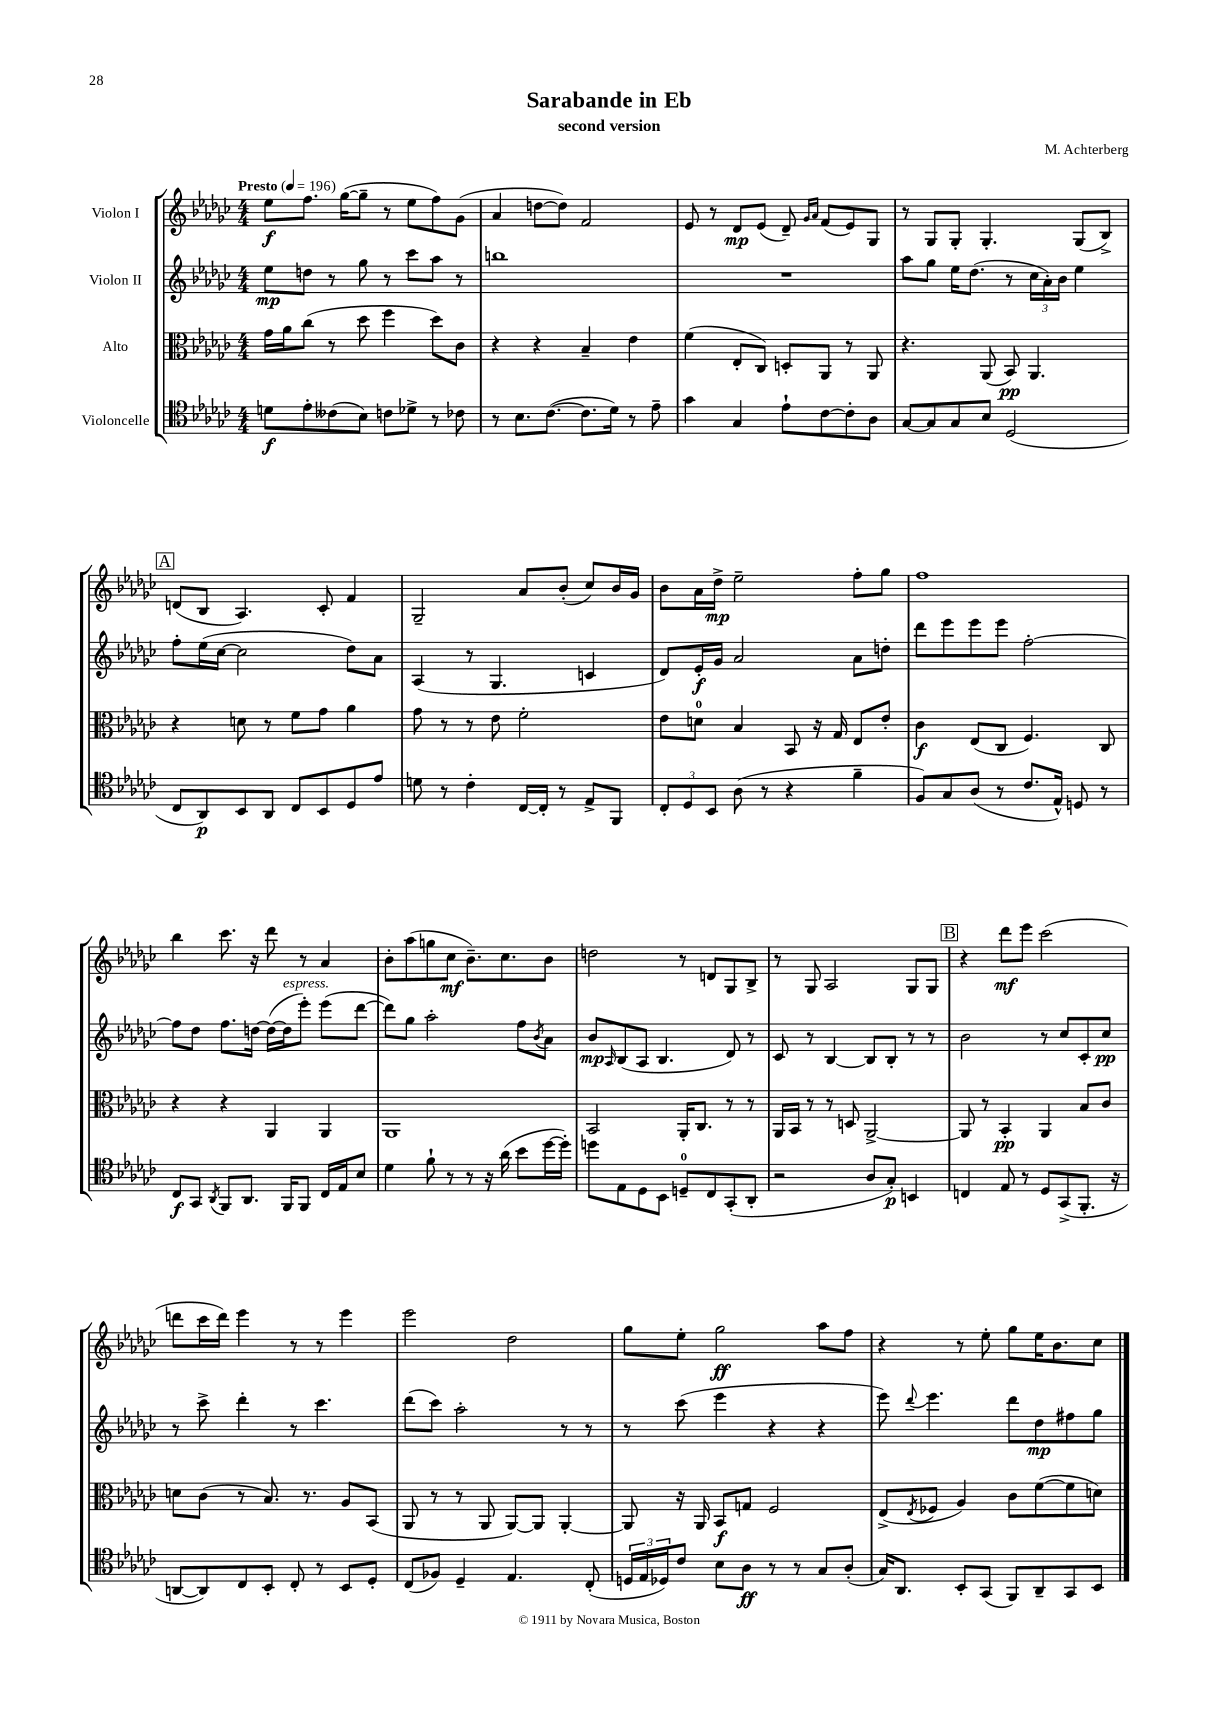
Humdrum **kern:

**kern	**kern	**kern	**kern
*staff4	*staff3	*staff2	*staff1
*clefC4	*clefC3	*clefG2	*clefG2
*k[b-e-a-d-g-c-]	*k[b-e-a-d-g-c-]	*k[b-e-a-d-g-c-]	*k[b-e-a-d-g-c-]
*M4/4	*M4/4	*M4/4	*M4/4
*MM196	*MM196	*MM196	*MM196
8d	16g-	8ee-	8ee-
.	16a-	.	.
8e-'	(8cc-	8dd	8.ff
(8c--	8r	8r	.
.	.	.	([16gg-
8B-)	8dd-	8gg-	8gg-~]
8c	4ff	8r	8r
8d-^	.	8ccc-	8ee-
8r	8dd-)	8aa-	8ff)
8c-	8c-	8r	(8g-
=	=	=	=
8r	4r	1bb	4a-
8.B-	.	.	.
.	4r	.	[8dd
([8.c-	.	.	.
.	.	.	8dd])
8.c-]	4B-~	.	2f
16d-)	.	.	.
8r	4e-	.	.
8e-~	.	.	.
=	=	=	=
4g-	(4f	1r	8e-
.	.	.	8r
4G-	8E-'	.	8d-
.	8C-)	.	(8e-
8e-`	8D'	.	8d-~)
.	.	.	16qqg-
.	.	.	16qqa-
[8c-	8AA-	.	(8f
8c-']	8r	.	8e-)
8A-	8AA-	.	8G-
=	=	=	=
[8G-	4.r	8aa-	8r
8G-]	.	8gg-	8G-
8G-	.	16ee-	8G-'
.	.	(8.dd-	.
8B-	(8AA-	.	4.G-'
(2D-	8BB-)	8r	.
.	4.AA-	24cc-	.
.	.	24a-')	.
.	.	24b-	.
.	.	4ee-	(8G-
.	.	.	8B-^)
=	=	=	=
8C-	4r	8ff'	(8d
8AA-)	.	(16ee-	8B-
.	.	[16cc-	.
8BB-	8d	2cc-]	4.A-)
8AA-	8r	.	.
8C-	8f	.	.
8BB-	8g-	.	8c-'
8D-	4a-	8dd-)	4f
8e-	.	8a-	.
=	=	=	=
8d	8g-	(4A-	2G-~
8r	8r	.	.
4c-'	8r	8r	.
.	8e-	4.G-	.
[16C-	2f'	.	8a-
16C-']	.	.	.
8r	.	.	(8b-'
8E-^	.	4c	8cc-)
8FF	.	.	16b-
.	.	.	16g-
=	=	=	=
12C-'	8e-	8d-)	8b-
12D-	.	.	.
.	8d	16e-'	16a-
12BB-	.	.	.
.	.	16g-	16dd-^
(8A-	4B-	2a-	2ee-~
8r	.	.	.
4r	8BB-	.	.
.	16r	.	.
.	16G-	.	.
4f~	8E-	8a-	8ff'
.	8e-'	8dd'	8gg-
=	=	=	=
8F)	4c-	8ddd-	1ff
8G-	.	8eee-	.
(8A-	(8E-	8eee-	.
8r	8C-	8eee-	.
8.c-	4.F)	[2ff'	.
16E-^^)	.	.	.
8D	.	.	.
8r	8C-	.	.
=	=	=	=
8C-	4r	8ff]	4bb-
8GG-	.	8dd-	.
8qAA-	.	.	.
8FF	4r	8.ff	8.ccc-
8.AA-	.	.	.
.	.	[16dd	16r
.	4AA-	(16dd_	8ddd-
16FF	.	16dd]	.
8FF	.	8eee-')	8r
16C-	4AA-	(8eee-	4a-
16E-	.	.	.
8B-	.	[8ddd-	.
=	=	=	=
4d-	1AA-	8ddd-])	8b-'
.	.	8gg-	(8aa-
8f`	.	2aa-'	8gg
8r	.	.	8cc-
8r	.	.	8.b-~)
16r	.	.	.
(16a-	.	.	8.cc-
8b-	.	8ff	.
.	.	8qb-	.
[16dd-	.	8a-	8b-
16dd-'])	.	.	.
=	=	=	=
8dd	2BB-	8b-	2dd
.	.	16qqA-	.
8E-	.	(8B-	.
8D-	.	8A-	.
8BB-	.	4.B-	.
8D~	16AA-'	.	8r
.	8.C-	.	.
8C-	.	.	8d
(8GG-'	8r	8d-)	8G-
8AA-'	8r	8r	8B-^
=	=	=	=
2r	16AA-	8c-	8r
.	16BB-	.	.
.	8r	8r	8G-
.	8r	[4B-	2A-
.	8D	.	.
8A-	[2AA-^	8B-]	.
8G-')	.	8B-'	.
4BB	.	8r	8G-
.	.	8r	8G-
=	=	=	=
4C	8AA-]	2b-	4r
.	8r	.	.
8E-	4BB-'	.	8ddd-
8r	.	.	8eee-
8D-	4AA-	8r	(2ccc-
(8GG-^	.	8cc-	.
8.FF'	8B-	8c-'	.
.	8c-	8cc-	.
16r	.	.	.
=	=	=	=
[8AA	8d	8r	8ddd
8AA])	(8c-	8ccc-^	16ccc-
.	.	.	16ddd)
8C-	8r	4ddd-'	4eee-
8BB-'	8.B-)	.	.
8C-'	.	8r	8r
.	8.r	.	.
8r	.	4.ccc-	8r
8BB-	8A-	.	4eee-
8D-'	(8BB-	.	.
=	=	=	=
(8C-	8AA-	(8ddd-	2eee-
8F-)	8r	8ccc-)	.
4D-~	8r	2aa-'	.
.	8AA-	.	.
4.E-	[8AA-)	.	2dd-
.	8AA-]	.	.
.	[4AA-'	8r	.
(8C-'	.	8r	.
=	=	=	=
24D	8AA-]	8r	8gg-
24E-	.	.	.
24D-)	.	.	.
8c-	16r	(8ccc-	8ee-'
.	16AA-	.	.
8B-	8BB-	4eee-	2gg-
8A-	8G	.	.
8r	2F	4r	.
8r	.	.	.
8G-	.	4r	8aa-
(8A-'	.	.	8ff
=	=	=	=
16G-)	(8E-^	8eee-)	4r
8.AA-	.	.	.
.	8qE-	8qqddd-	.
.	8F-	4.eee-	.
8BB-'	4A-)	.	8r
(8GG-	.	.	8ee-'
8FF)	8c-	8ddd-	8gg-
8AA-~	([8f	8dd-	16ee-
.	.	.	8.b-
8GG-	8f]	8ff#	.
8BB-	8d)	8gg-	8cc-
==	==	==	==
*-	*-	*-	*-
